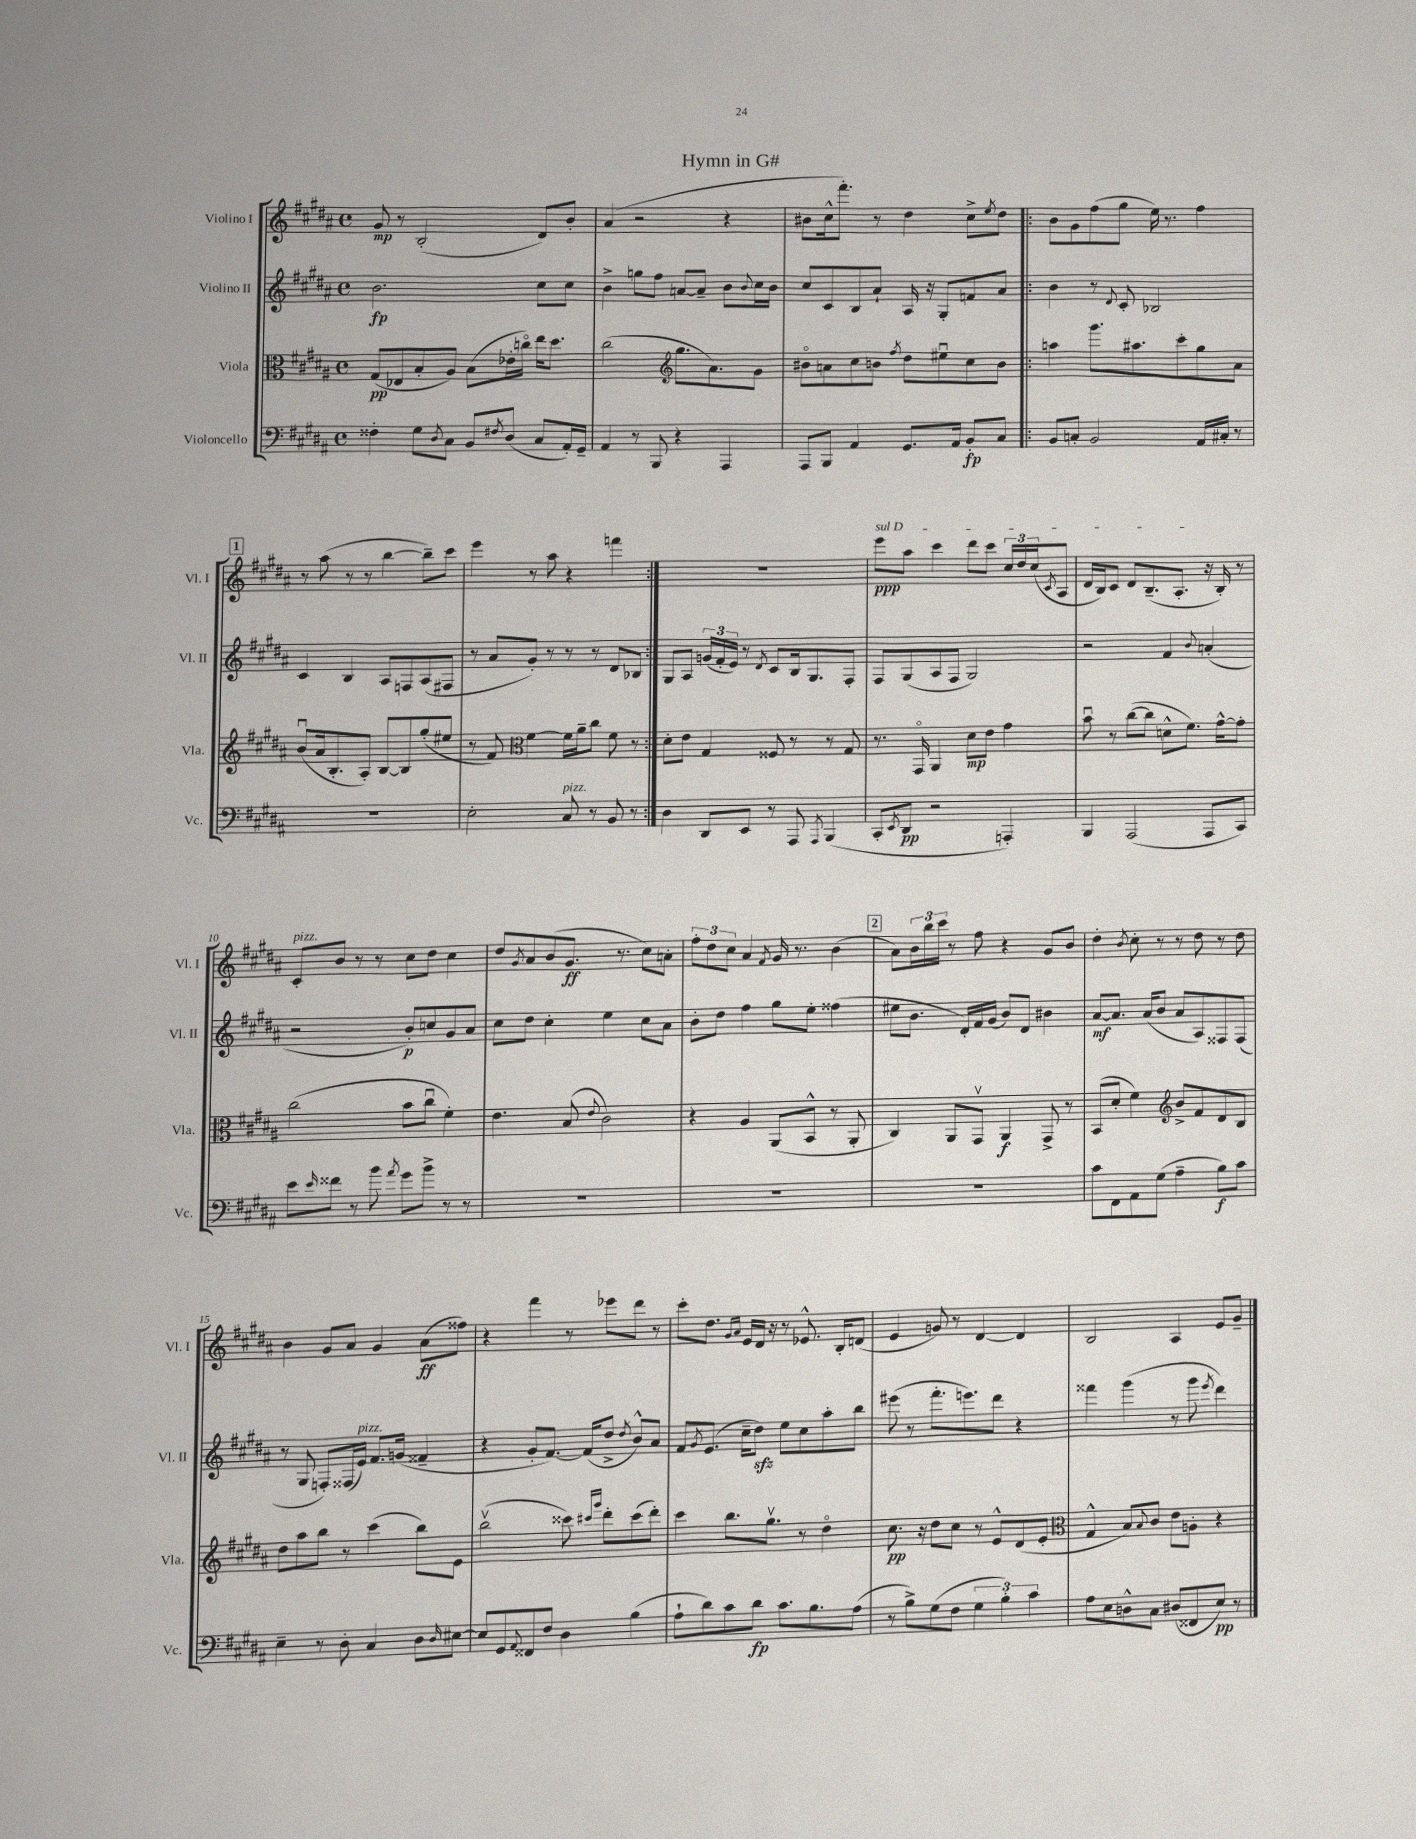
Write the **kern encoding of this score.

**kern	**dynam	**kern	**dynam	**kern	**dynam	**kern	**dynam
*part4	*part4	*part3	*part3	*part2	*part2	*part1	*part1
*staff4	*staff4	*staff3	*staff3	*staff2	*staff2	*staff1	*staff1
*I"Violoncello	*	*I"Viola	*	*I"Violino II	*	*I"Violino I	*
*I'Vc.	*	*I'Vla.	*	*I'Vl. II	*	*I'Vl. I	*
*clefF4	*	*clefC3	*	*clefG2	*	*clefG2	*
*k[f#c#g#d#a#]	*	*k[f#c#g#d#a#]	*	*k[f#c#g#d#a#]	*	*k[f#c#g#d#a#]	*
*M4/4	*	*M4/4	*	*M4/4	*	*M4/4	*
*met(c)	*	*met(c)	*	*met(c)	*	*met(c)	*
=1	=1	=1	=1	=1	=1	=1	=1
4F##X'\	.	(8G#/L	pp	2.b\	fp	8g#/	mp
.	.	8E-X/	.	.	.	8r	.
8G#\L	.	8B'/	.	.	.	(2B'/	.
8qD#/	.	.	.	.	.	.	.
8C#\J	.	8A#/J)	.	.	.	.	.
8BB/L	.	(8B\L	.	.	.	.	.
8qF#X/	.	.	.	.	.	.	.
(8D#/J	.	16e-X'\L	.	.	.	.	.
.	.	16ccn\JJ)	.	.	.	.	.
8C#/L	.	16ee\KL	.	8cc#\L	.	8d#/L)	.
.	.	8.dd#\J	.	.	.	.	.
16AA#'/L)	.	.	.	8cc#\J	.	8b'/J	.
16GG#~/JJ	.	.	.	.	.	.	.
=2	=2	=2	=2	=2	=2	=2	=2
4AA#/	.	(2cc#\	.	4b^\	.	(4a#/	.
8r	.	.	.	8ggn\L	.	2r	.
8BBB/	.	.	.	8ff#\J	.	.	.
*	*	*clefG2	*	*	*	*	*
4r	.	8.gg#\L	.	[8an/L	.	.	.
.	.	.	.	8a~/J]	.	.	.
.	.	8.a#\)	.	.	.	.	.
4AAA#/	.	.	.	8b\L	.	4r	.
.	.	.	.	8qqb/	.	.	.
.	.	8g#\J	.	16cc#\L	.	.	.
.	.	.	.	16b\JJ	.	.	.
=3	=3	=3	=3	=3	=3	=3	=3
8AAA#/L	.	8b#X\L	.	8cc#/L	.	8b#X\L	.
8BBB/J	.	8an\	.	8c#/	.	16cc#^^\k	.
.	.	.	.	.	.	8.fff#'\J)	.
4AA#/	.	8cc#\	.	8B/	.	.	.
.	.	8bn\J	.	8a#`/J	.	8r	.
.	.	8qff#/	.	.	.	.	.
8.GG#/L	.	8dd#\L	.	16A#/	.	4dd#\	.
.	.	.	.	16r	.	.	.
.	.	8ee#Xu\	.	8G#'/L	.	.	.
16AA#/Jk	.	.	.	.	.	.	.
8BB'/L	fp	8cc#\	.	8fn/	.	8cc#^\L	.
.	.	.	.	.	.	8qee/	.
8C#/J	.	8b\J	.	8a#/J	.	8dd#\J	.
=4!|:	=4!|:	=4!|:	=4!|:	=4!|:	=4!|:	=4!|:	=4!|:
8BB/L	.	4aan\	.	4b\	.	8b\L	.
8Cn'/J	.	.	.	.	.	8g#\	.
2BB/	.	8.ggg#\L	.	8r	.	(8ff#\	.
.	.	.	.	8qqd#/	.	.	.
.	.	.	.	8c#'/	.	8gg#\J	.
.	.	8.aa#X\	.	.	.	.	.
.	.	.	.	2B-X/	.	16ee\)	.
.	.	.	.	.	.	8.r	.
.	.	8ccc#'\	.	.	.	.	.
16AA#/LL	.	8gg#\	.	.	.	4ff#\	.
16C#X'/JJ	.	.	.	.	.	.	.
8r	.	8a#\J	.	.	.	.	.
!!LO:LB:g=z
!!LO:REH:place=s1:t=1
=5	=5	=5	=5	=5	=5	=5	=5
1r	.	(8bu/L	.	4c#/	.	8r	.
.	.	16a#/k	.	.	.	(8aa#\	.
.	.	8.B'/	.	.	.	.	.
.	.	.	.	4B/	.	8r	.
.	.	8A#'/J)	.	.	.	8r	.
.	.	[8B/L	.	8A#/L	.	[4bb\	.
.	.	8B/]	.	8Fn/	.	.	.
.	.	(8gg#'/	.	(8A#/	.	8bb~\L])	.
.	.	8ee#X/J	.	8F#X/J	.	8ccc#\J	.
=6	=6	=6	=6	=6	=6	=6	=6
2E'\	.	8r	.	8r	.	4eee\	.
.	.	8f#/)	.	8a#/L	.	.	.
*	*	*clefC3	*	*	*	*	*
.	.	[4f#\	.	8g#'/J)	.	8r	.
.	.	.	.	8r	.	8aa#\	.
!LO:TX:a:i:t=pizz.	!	!	!	!	!	!	!
8C#/	.	16f#\LL]	.	8r	.	4r	.
.	.	16a#~\J	.	.	.	.	.
8r	.	8cc#\J	.	8r	.	.	.
8BB/	.	8f#\	.	8d#/L	.	4fffn\	.
8r	.	8r	.	8B-X/J	.	.	.
=7:|!	=7:|!	=7:|!	=7:|!	=7:|!	=7:|!	=7:|!	=7:|!
4D#\	.	8d#'\L	.	8G#/L	.	1r	.
.	.	8e\J	.	8A#/J	.	.	.
8DD#/L	.	4G#/	.	(24gn/LL	.	.	.
.	.	.	.	24f#'/	.	.	.
.	.	.	.	24e/JJ)	.	.	.
8EE/J	.	.	.	8r	.	.	.
.	.	.	.	8qd#/	.	.	.
8r	.	8F##X/	.	8c#/L	.	.	.
8AAA#/	.	8r	.	16B/k	.	.	.
.	.	.	.	8.G#/	.	.	.
8qAAA#/	.	.	.	.	.	.	.
(4BBB/	.	8r	.	.	.	.	.
.	.	8G#/	.	8F#'/J	.	.	.
=8	=8	=8	=8	=8	=8	=8	=8
!	!	!	!	!	!	!LO:TX:a:i:t=sul D	!
8CC#'/L	.	8.r	.	8F#/L	.	8eee\L	ppp
8qEE/	.	.	.	.	.	.	.
8DD#/J	pp	.	.	(8G#/	.	8aa#\J	.
.	.	16GG#/	.	.	.	.	.
2r	.	4AA#/	.	8A#/	.	4ccc#\	.
.	.	.	.	8F#/J	.	.	.
.	.	8d#\L	mp	2G#/)	.	8ddd#\L	.
.	.	8e\J	.	.	.	8ccc#\J	.
4AAAn'/)	.	4g#\	.	.	.	24cc#/LL	.
.	.	.	.	.	.	24dd#/	.
.	.	.	.	.	.	(24cc#/J	.
.	.	.	.	.	.	8qc#/	.
.	.	.	.	.	.	8A#/J	.
=9	=9	=9	=9	=9	=9	=9	=9
4BBB/	.	8bu\	.	2r	.	16d#/LL	.
.	.	.	.	.	.	16B/J)	.
.	.	8r	.	.	.	8c#/J	.
(2AAA#/	.	([8cc#\L	.	.	.	8d#/L	.
.	.	8cc#\J]	.	.	.	(8.B~/	.
.	.	8dn^^\L	.	4f#/	.	.	.
.	.	.	.	.	.	8.A#'/J	.
.	.	8.f#\J)	.	.	.	.	.
.	.	.	.	8qqb/	.	.	.
8AAA#/L	.	.	.	(4an'/	.	16r	.
.	.	[16g#^^\KL	.	.	.	16B'/)	.
8CC#/J)	.	8g#'\J]	.	.	.	8r	.
!!LO:LB:g=z
=10	=10	=10	=10	=10	=10	=10	=10
!	!	!	!	!	!	!LO:TX:a:i:t=pizz.	!
8e\L	.	(2cc#\	.	2r	.	8c#'/L	.
16qqe/	.	.	.	.	.	.	.
8f##X\J	.	.	.	.	.	8b/J	.
8r	.	.	.	.	.	8r	.
8b\	.	.	.	.	.	8r	.
8qa#/	.	.	.	.	.	.	.
8g#\L	.	8b\L	.	8b'/L)	p	8cc#\L	.
8b^\J	.	8cc#u\J	.	8ccn/	.	8dd#\J	.
8r	.	4f#'\)	.	8g#/	.	4cc#\	.
8r	.	.	.	8a#/J	.	.	.
=11	=11	=11	=11	=11	=11	=11	=11
1r	.	4.e\	.	8cc#\L	.	8dd#/L	.
.	.	.	.	.	.	8qg#/	.
.	.	.	.	8dd#\J	.	8a#/	.
.	.	.	.	4cc#'\	.	(8b/	.
.	.	(8B/	.	.	.	8.g#/J	ff
.	.	8qqe/	.	.	.	.	.
.	.	2c#\)	.	4ee\	.	.	.
.	.	.	.	.	.	8.r	.
.	.	.	.	8cc#\L	.	8cc#\L)	.
.	.	.	.	8a#\J	.	8an'\J	.
=12	=12	=12	=12	=12	=12	=12	=12
1r	.	4r	.	8b'\L	.	12ff#'\L	.
.	.	.	.	.	.	12dd#\	.
.	.	.	.	8dd#\J	.	.	.
.	.	.	.	.	.	12cc#\J	.
.	.	4A#/	.	4ff#\	.	4a#/	.
.	.	.	.	.	.	8qf#/	.
.	.	(8AA#/L	.	8gg#\L	.	16g#/	.
.	.	.	.	.	.	8.r	.
.	.	8BB^^/J	.	8ee'\J	.	.	.
.	.	8r	.	(4ff##X\	.	(4b\	.
.	.	8AA#'/	.	.	.	.	.
!!LO:REH:place=s1:t=2
=13	=13	=13	=13	=13	=13	=13	=13
1r	.	4C#/)	.	8ee#X\L	.	8a#\L)	.
.	.	.	.	8.b\J	.	24b\L	.
.	.	.	.	.	.	24bb\	.
.	.	.	.	.	.	24ccc#\JJ	.
.	.	8AA#/L	.	.	.	8r	.
.	.	.	.	16d#'/LL)	.	.	.
.	.	8GG#v/J	.	16f#/	.	8ff#\	.
.	.	.	.	(16g#/JJ	.	.	.
.	.	4AA#/	f	8b/L)	.	4r	.
.	.	.	.	8d#/J	.	.	.
.	.	8GG#^/	.	4b#X\	.	8g#/L	.
.	.	8r	.	.	.	8b/J	.
=14	=14	=14	=14	=14	=14	=14	=14
8c#\L	.	(8BB/L	.	[8a#/L	mf	4dd#'\	.
8FF#\	.	8d#'/J	.	8.a#/J]	.	.	.
.	.	.	.	.	.	8qb/	.
8AA#\	.	4f#\)	.	.	.	8cc#'\	.
.	.	.	.	(16a#/KL	.	.	.
(8G#\J	.	.	.	8b/J	.	8r	.
*	*	*clefG2	*	*	*	*	*
4A#~\	.	8b^/L	.	8a#/L	.	8r	.
.	.	8f#/	.	8A#/)	.	8dd#\	.
8B\L)	f	8d#/	.	8F##X/	.	8r	.
8c#\J	.	8B/J	.	(8F##/J	.	8dd#\	.
!!LO:LB:g=z
=15	=15	=15	=15	=15	=15	=15	=15
4E~\	.	8dd#\L	.	8r	.	4b\	.
.	.	8aa#\	.	8G#/	.	.	.
8r	.	8bb\J	.	8Fn'/L)	.	8g#/L	.
8D#'\	.	8r	.	(16F##X/L	.	8a#/J	.
!	!	!	!	!LO:TX:a:i:t=pizz.	!	!	!
.	.	.	.	16e/JJ)	.	.	.
4C#/	.	(4ccc#\	.	8.f#/L	.	4g#/	.
.	.	.	.	(16gn/Jk	.	.	.
8D#\L	.	8bb\L)	.	4f##X~/	.	(8a#\L	ff
16qqD#/	.	.	.	.	.	.	.
[8E#X\J	.	8e\J	.	.	.	8ff##X\J)	.
=16	=16	=16	=16	=16	=16	=16	=16
8E#/L]	.	(2bbv\	.	4r	.	4r	.
8GG#/	.	.	.	.	.	.	.
8qqAA#/	.	.	.	.	.	.	.
8FF##X/	.	.	.	8g#'/L	.	4fff#\	.
8F#/J	.	.	.	[8.f#/J)	.	.	.
4D#\	.	8ccc##X\)	.	.	.	8r	.
.	.	.	.	(16f#/KL]	.	.	.
.	.	16qqccc#X/LL	.	.	.	.	.
.	.	16qqggg#/JJ	.	.	.	.	.
.	.	8ddd#'\L	.	8dd#^/J	.	8eee-X\L	.
.	.	.	.	8qdd#/	.	.	.
(4B\	.	(8ccc#\	.	8b^^/L)	.	8ddd#\J	.
.	.	8ddd#'\J)	.	8a#/J	.	8r	.
=17	=17	=17	=17	=17	=17	=17	=17
8A#`\L	.	4ccc#\	.	8f#/L	.	8ccc#'\L	.
.	.	.	.	8qg#/	.	.	.
8d#\)	.	.	.	(8.e/J	.	8.dd#\J	.
8c#\	.	8.bb\L	.	.	.	.	.
.	.	.	.	.	.	16qqg#/LL	.
.	.	.	.	.	.	16qqa#/JJ	.
.	.	.	.	16cc#~\KL	.	16e/LL	.
8d#\J	fp	.	.	8dd#zz\J)	.	16d#/JJ	.
.	.	8.gg#v\J	.	.	.	16r	.
8.c#\L	.	.	.	8ee\L	.	8r	.
.	.	8r	.	8cc#\	.	8.e-X^^/	.
8.B\	.	.	.	.	.	.	.
.	.	4dd#\	.	8aa#'\	.	.	.
.	.	.	.	.	.	16B'/KL	.
(8A#\J	.	.	.	8bb\J	.	(8dn/J	.
=18	=18	=18	=18	=18	=18	=18	=18
8r	.	8.cc#\	pp	(8eee#X\	.	4e/	.
8B^\L)	.	.	.	8r	.	.	.
.	.	16r	.	.	.	.	.
(8G#\	.	8dd#\L	.	8.fff#'\L	.	8gn/)	.
8F#\J	.	8cc#\J	.	.	.	8r	.
.	.	.	.	8.eeen\)	.	.	.
6G#\	.	8r	.	.	.	[4d#/	.
.	.	8e^^/L	.	8ddd#\J	.	.	.
6B'\)	.	.	.	.	.	.	.
.	.	(8d#/	.	4r	.	4d#/]	.
6c#\	.	.	.	.	.	.	.
.	.	8e'/J	.	.	.	.	.
=19	=19	=19	=19	=19	=19	=19	=19
*	*	*clefC3	*	*	*	*	*
8A#\L	.	4G#^^/	.	4fff##X\	.	2B/	.
8E\	.	.	.	.	.	.	.
8Dn^^\	.	8B/L)	.	(4ggg#\	.	.	.
.	.	8qqB/	.	.	.	.	.
8C#\J	.	8c#/J	.	.	.	.	.
(8D#X/L	.	8e\L	.	8r	.	4A#/	.
8FF##X/	.	8An'\J	.	8ggg#\	.	.	.
.	.	.	.	8qeee/	.	.	.
8E/J)	pp	4r	.	4ddd#\)	.	8e/L	.
8r	.	.	.	.	.	8g#~/J	.
==	==	==	==	==	==	==	==
*-	*-	*-	*-	*-	*-	*-	*-
